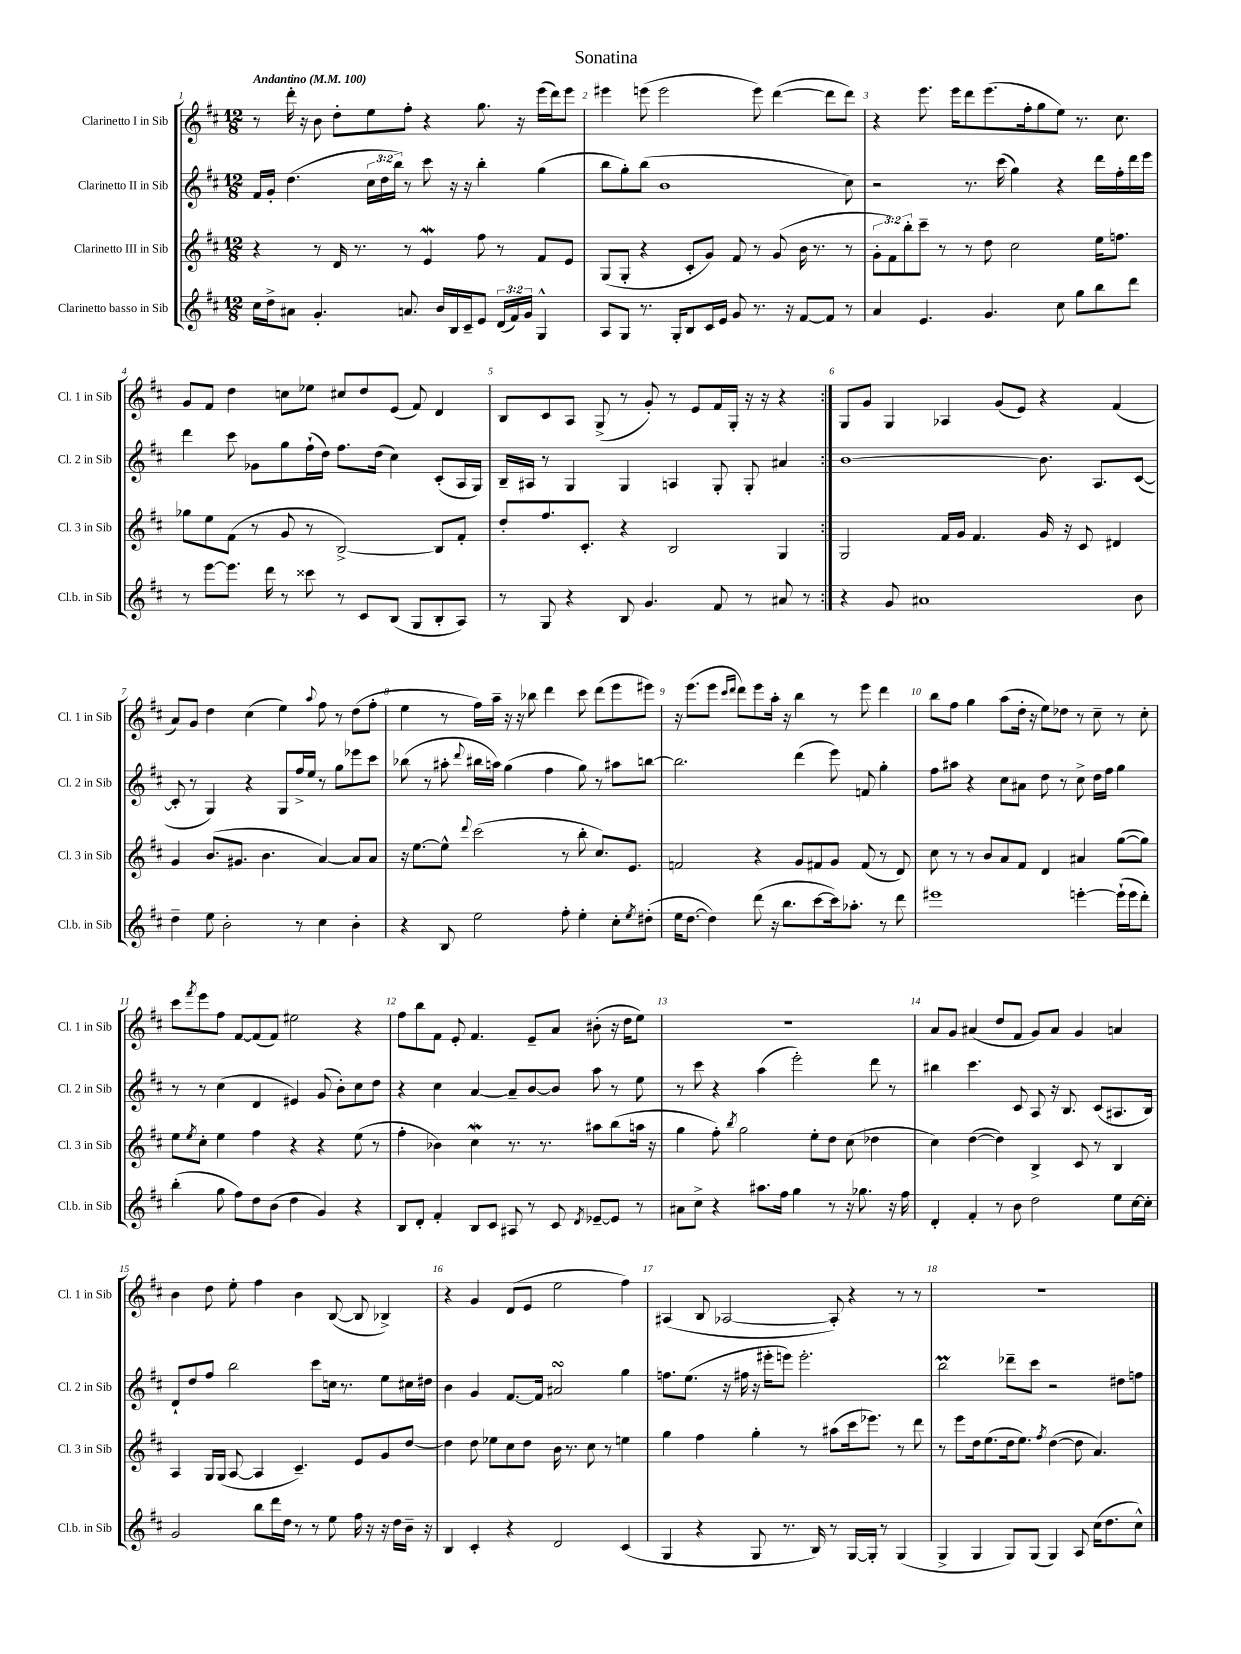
\header { title = "Sonatina" }
<<
\new StaffGroup <<
\new Staff = "s0" \with { instrumentName = "Clarinetto I in Sib" shortInstrumentName = "Cl. 1 in Sib" } {
    \clef treble \key d \major \numericTimeSignature \time 12/8 \tempo "Andantino" 4 = 100
    \repeat volta 2 { r8 d'''16-. r16 b'8 d''8-. e''8 fis''8-. r4 g''8. r16 e'''16( d'''16) e'''8 |
    eis'''4 e'''8( e'''2 e'''8) d'''4~( d'''8 d'''8) |
    r4 e'''8. e'''16 d'''8 e'''8.( fis''16-. g''8 e''8) r8. cis''8. |
    g'8 fis'8 d''4 c''8 ees''8 cis''8 d''8 e'8( fis'8) d'4 |
    b8 cis'8 a8 g8->( r8 g'8-.) r8 e'8 fis'16 g16-. r16 r16 r4 | }
    g8 g'8 g4 aes4 g'8( e'8) r4 fis'4( |
    a'8) g'8 d''4 cis''4( e''4) \appoggiatura { a''8 } fis''8 r8 d''8( fis''8-. |
    e''4 r8 fis''16) a''16-- r16 r16 bes''8 d'''4 cis'''8 d'''8( e'''8 eis'''8) |
    r16 e'''8.( e'''8 \grace { cis'''16 d'''16 } d'''8) e'''8 a''16-. r16 b''4 r8 e'''8 d'''4 |
    b''8 fis''8 g''4 a''8( d''16-. r16 e''8) des''8 r8 cis''8-- r8 cis''8-. |
    cis'''8 \acciaccatura { fis'''8 } e'''8 fis''8 fis'8~ fis'8( fis'8) eis''2 r4 |
    fis''8 b''8 fis'8 e'8-. fis'4. e'8-- a'8 bis'8-.( r16 d''16 e''8) |
    R1. |
    a'8 g'8 ais'4( d''8 fis'8 g'8) ais'8 g'4 a'4 |
    b'4 d''8 e''8-. fis''4 b'4 b8~( b8 bes4->) |
    r4 g'4 d'8( e'8 e''2 fis''4) |
    ais4( b8 aes2~ aes8-.) r4 r8 r8 |
    R1. \bar "|." |
}
\new Staff = "s1" \with { instrumentName = "Clarinetto II in Sib" shortInstrumentName = "Cl. 2 in Sib" } {
    \clef treble \key d \major \numericTimeSignature \time 12/8 \override Staff.TupletNumber.text = #tuplet-number::calc-fraction-text
    \repeat volta 2 { fis'16 g'16-. d''4.( \tuplet 3/2 { cis''16 d''16 b''16) } r8 cis'''8 r16 r16 b''4-. g''4( |
    b''8 g''8-.) b''8( b'1 cis''8) |
    r2 r8. cis'''16( g''4) r4 d'''16 fis''16-. d'''16 e'''16 |
    d'''4 cis'''8 ges'8 g''8 fis''16-!( d''16) fis''8. d''16( cis''4) cis'8-.( a16 g16) |
    b16-- ais16 r8 g4 g4 a4 g8-. g8-. ais'4 | }
    b'1~ b'8. a8. cis'8~( |
    cis'8-. r8 g4) r4 g8 fis''16-> e''16 r8 g''8 ees'''8 cis'''8 |
    bes''8( r8 ais''8-. \appoggiatura { d'''8 } bis''16 a''16) g''4( fis''4 g''8) r8 ais''8 b''8~ |
    b''2. d'''4( e'''8) f'8 g''4-. |
    fis''8 ais''8 r4 cis''8 ais'8 d''8 r8 cis''8-> d''16 fis''16 g''4 |
    r8 r8 cis''4( d'4 eis'4) g'8( b'8-.) cis''8 d''8 |
    r4 cis''4 a'4~ a'8-- b'8~ b'8 a''8 r8 e''8 |
    r8 cis'''8 r4 a''4( e'''2-.) d'''8 r8 |
    bis''4 cis'''4. cis'8 a8 r16 b8. cis'8( ais8. b16) |
    d'8-! d''8 fis''8 b''2 cis'''8 c''16 r8. e''8 cis''16 dis''16 |
    b'4 g'4 fis'8.~ fis'16 ais'2\turn g''4 |
    f''8. e''8.( r16 fis''16 r16 eis'''16-. e'''8) e'''2.-. |
    b''2\prall des'''8-- cis'''8 r2 dis''8 f''8 \bar "|." |
}
\new Staff = "s2" \with { instrumentName = "Clarinetto III in Sib" shortInstrumentName = "Cl. 3 in Sib" } {
    \clef treble \key d \major \numericTimeSignature \time 12/8 \override Staff.TupletNumber.text = #tuplet-number::calc-fraction-text
    \repeat volta 2 { r4 r8 d'16 r8. r8 e'4\mordent fis''8 r8 fis'8 e'8 |
    g8( g8-. r4 cis'8-. g'8) fis'8 r8 g'8( b'16 r8. r8 |
    \tuplet 3/2 { g'8-. fis'8) b''8-. } cis'''8-- r8 r8 d''8 cis''2 e''16 f''8. |
    ges''8 e''8 fis'8( r8 g'8 r8 b2~->) b8 fis'8-. |
    d''8-. fis''8. cis'8.-. r4 b2 g4 | }
    g2 fis'16 g'16 fis'4. g'16 r16 cis'8 dis'4 |
    g'4 b'8.( gis'8. b'4. a'4~) a'8 a'8 |
    r16 e''8.~ e''8-^ \appoggiatura { d'''8 } cis'''2( r8 b''8-. cis''8.) e'8. |
    f'2 r4 g'8 fis'8 g'8 fis'8( r8 d'8) |
    cis''8 r8 r8 b'8 a'8 fis'8 d'4 ais'4 g''8~( g''8) |
    e''8 \acciaccatura { e''8 } cis''8-. e''4 fis''4 r4 r4 e''8( r8 |
    fis''4-. bes'4) cis''4\mordent r8. r8. ais''8 b''8( a''16 r16 |
    g''4 fis''8-.) \acciaccatura { b''8 } g''2 e''8-. d''8 cis''8( des''4 |
    cis''4) d''4~( d''4) b4-> cis'8 r8 b4 |
    a4 g16 g16( a8~ a4 cis'4.--) e'8 g'8 d''8~ |
    d''4 d''8 ees''8 cis''8 d''8 b'16 r8. cis''8 r8 e''4 |
    g''4 fis''4 g''4-. r8 ais''8( cis'''16 ees'''8.) r8 d'''8 |
    r8 e'''8 d''16 e''8.( d''16 e''8.) \acciaccatura { fis''8 } d''4~( d''8 a'4.) \bar "|." |
}
\new Staff = "s3" \with { instrumentName = "Clarinetto basso in Sib" shortInstrumentName = "Cl.b. in Sib" } {
    \clef treble \key d \major \numericTimeSignature \time 12/8 \override Staff.TupletNumber.text = #tuplet-number::calc-fraction-text
    \repeat volta 2 { cis''16 d''16-> ais'8 g'4.-. a'8. b'16 b16 cis'16-- e'8 \tuplet 3/2 { d'16( fis'16) g'16 } g4-^ |
    a8 g8 r8. g16-. b8 cis'16 e'16 g'8 r8. r16 fis'8~ fis'8 r8 |
    a'4 e'4. g'4. cis''8 g''8 b''8 d'''8 |
    r8 e'''8~ e'''8. d'''16 r8 cisis'''8 r8 cis'8 b8( g8 b8-. a8) |
    r8 g8 r4 b8 g'4. fis'8 r8 ais'8 r8 | }
    r4 g'8 ais'1 b'8 |
    d''4-- e''8 b'2-. r8 cis''4 b'4-. |
    r4 b8 e''2 fis''8-. e''4-. cis''8-. \acciaccatura { e''8 } dis''8-.( |
    e''16 d''8.~ d''4) d'''8( r16 b''8. cis'''8~ cis'''16) aes''8.-. r8 d'''8 |
    eis'''1 e'''4~-. e'''16-!( e'''16 d'''8-.) |
    b''4-.( g''8 fis''8) d''8 b'8( d''4 g'4) r4 |
    b8 d'8-. fis'4-. b8 cis'8 ais8 r8 cis'8 \acciaccatura { d'8 } ees'8~-- ees'8 r8 |
    ais'8 cis''8-> r4 ais''8. fis''16 g''4 r8 r16 ges''8. r16 fis''16 |
    d'4-. fis'4-. r8 b'8 d''2 e''8 cis''16~ cis''16-. |
    g'2 b''8 d'''16 d''16 r8 r8 e''8 fis''16 r16 r16 d''16 b'16-- r16 |
    b4 cis'4-. r4 d'2 cis'4( |
    g4 r4 g8 r8. b16) r8 g16~ g16-. r8 g4( |
    g4-> g4 g8) g8( g4) a8 cis''16( d''8. cis''8-^) \bar "|." |
}
>>
>>
\layout { \context { \Score \override BarNumber.break-visibility = ##(#f #t #t) barNumberVisibility = #all-bar-numbers-visible } }
